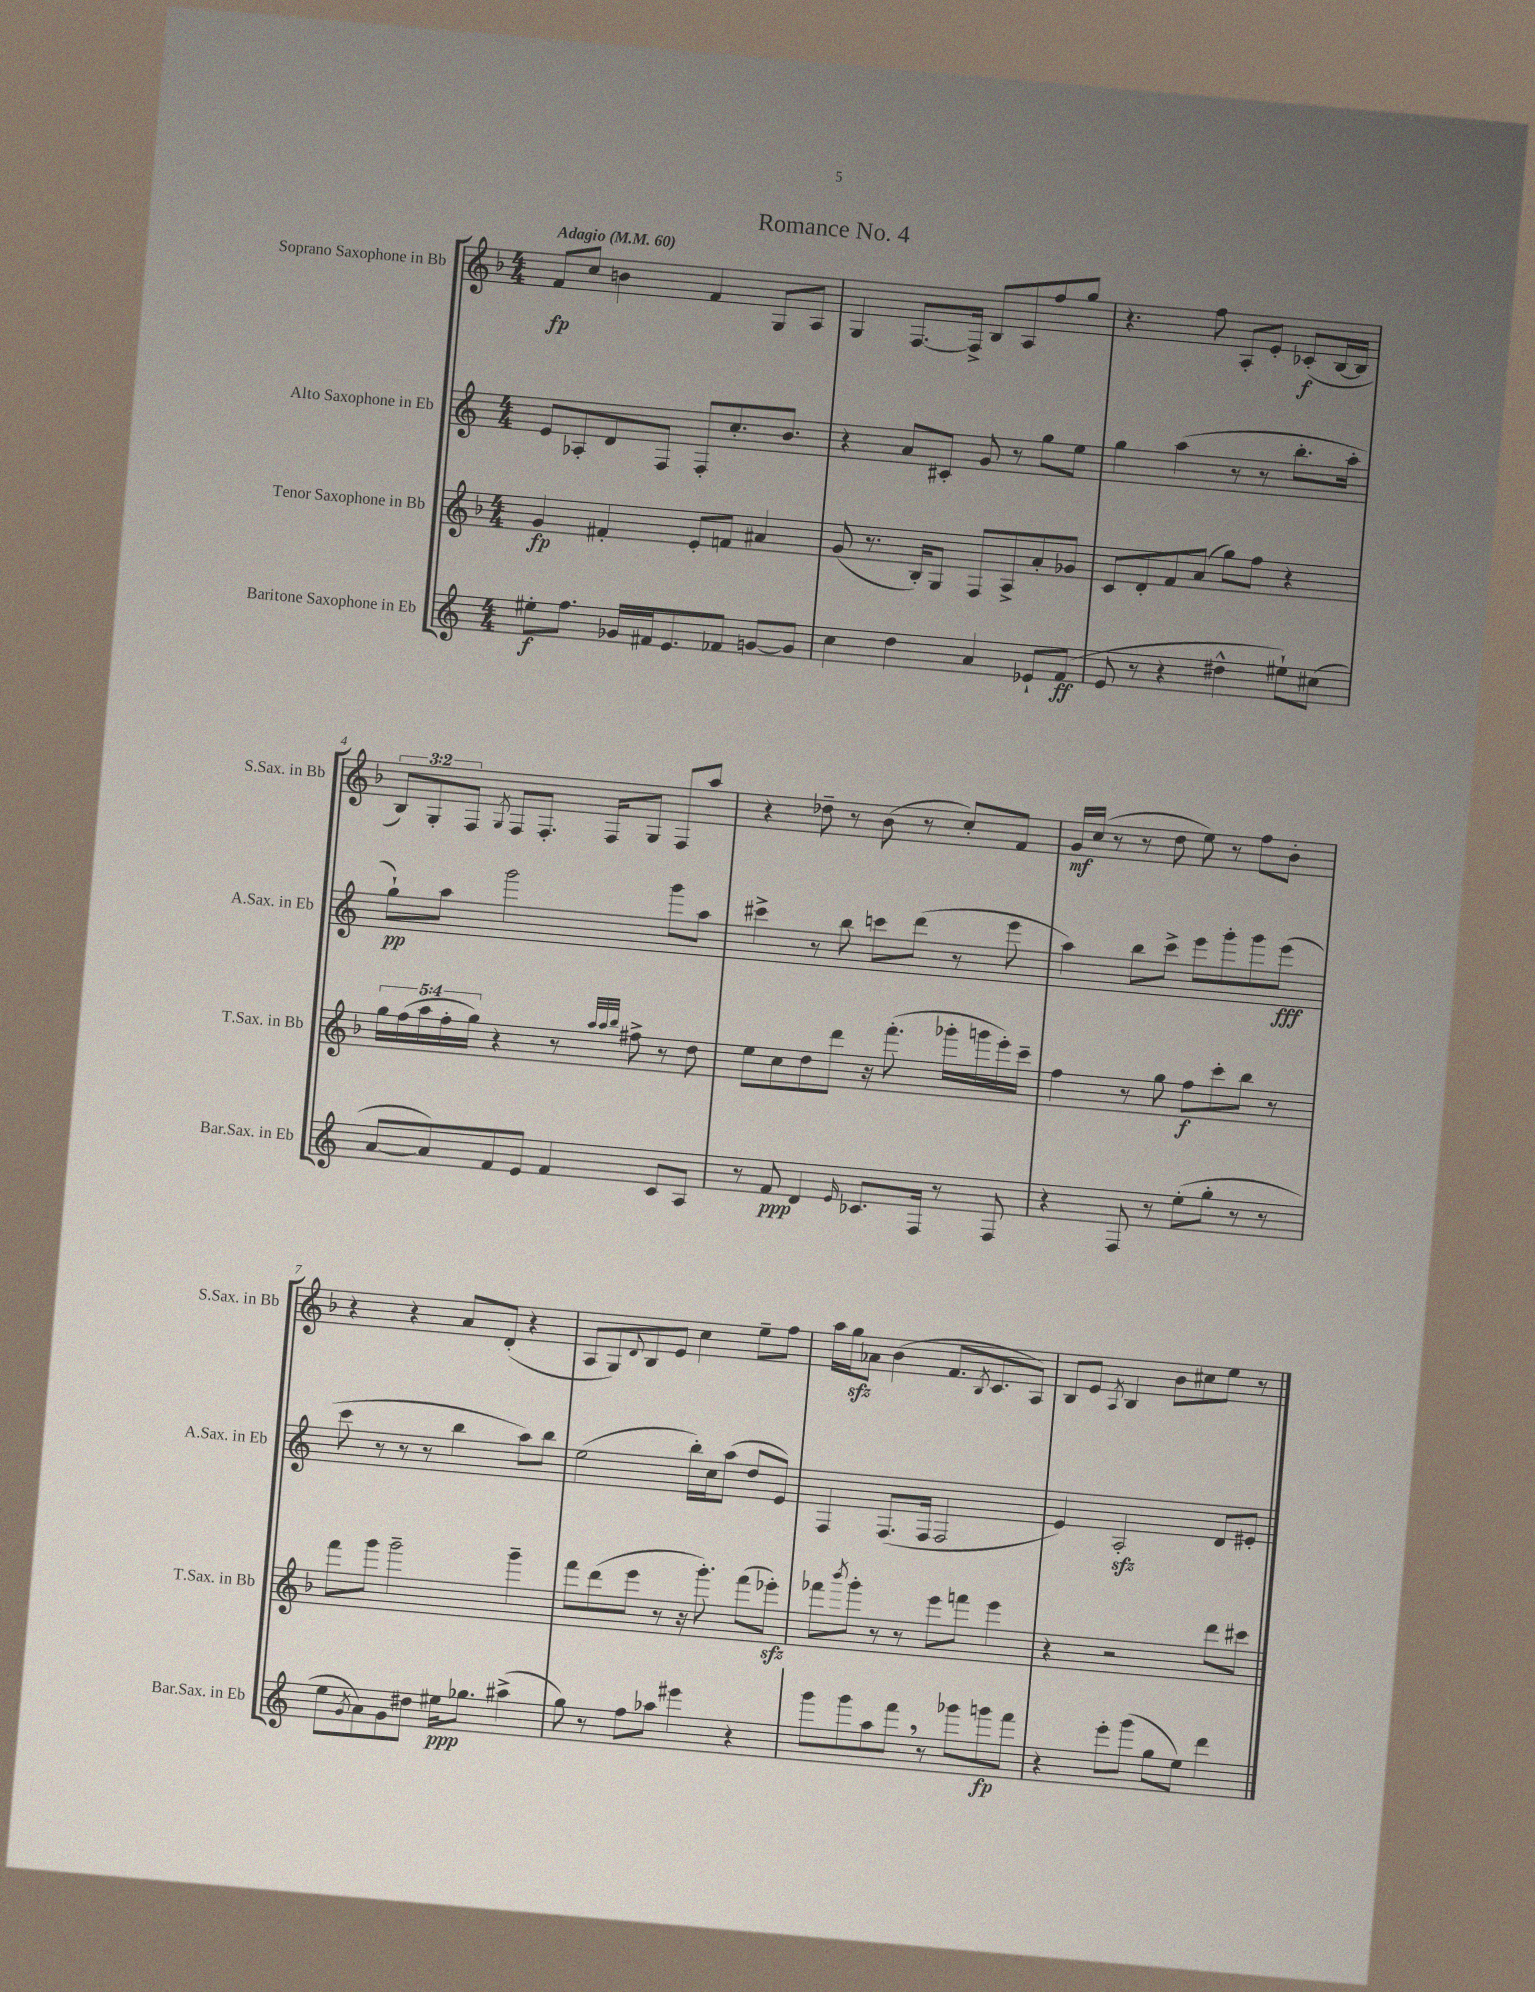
\header { title = "Romance No. 4" }
<<
\new StaffGroup <<
\new Staff = "s0" \with { instrumentName = "Soprano Saxophone in Bb" shortInstrumentName = "S.Sax. in Bb" } {
    \clef treble \key f \major \numericTimeSignature \time 4/4 \override Staff.TupletNumber.text = #tuplet-number::calc-fraction-text \tempo "Adagio" 4 = 60
    f'8\fp c''8 b'4 f'4 g8 a8 |
    g4 f8.~ f16-> bes8 a8 f''8 g''8 |
    r4. f''8 a8-. e'8-. ces'8-.\f( bes16~ bes16 |
    \tuplet 3/2 { bes8) g8-. f8 } \acciaccatura { g8 } f8 f8.-. f16 g8 f8 a''8 |
    r4 des''8-- r8 bes'8( r8 c''8-.) f'8 |
    g'16\mf c''16( r8 r8 d''8 e''8) r8 f''8 bes'8-. |
    r4 r4 a'8 d'8-.( r4 |
    a8 g8) \appoggiatura { d'8 } bes8 e'8 c''4 e''8-- f''8 |
    a''16 g''16\sfz aes'8 bes'4( f'8. \acciaccatura { bes8 } c'8. a8) |
    bes8 e'8 \acciaccatura { a8 } bes4 bes'8 cis''8 e''8 r8 \bar "|." |
}
\new Staff = "s1" \with { instrumentName = "Alto Saxophone in Eb" shortInstrumentName = "A.Sax. in Eb" } {
    \clef treble \key c \major \numericTimeSignature \time 4/4
    e'8 aes8-. d'8 f8 f8-. c''8.-. b'8. |
    r4 a'8 cis'8-. g'8 r8 g''8 e''8 |
    g''4 a''4( r8 r8 b''8.-. a''16-. |
    g''8-!\pp) a''8 g'''2 g'''8 a''8 |
    cis'''4-> r8 b''8 c'''8 d'''8( r8 e'''8 |
    a''4) b''8 c'''8-> e'''8 g'''8-. g'''8 e'''8\fff( |
    c'''8 r8 r8 r8 b''4 a''8) b''8 |
    e''2( b''16-.) c''16 a''8( d''8 e'8) |
    f4 f8.( f16 f2 |
    e'4) a2-.\sfz d'8 eis'8-. \bar "|." |
}
\new Staff = "s2" \with { instrumentName = "Tenor Saxophone in Bb" shortInstrumentName = "T.Sax. in Bb" } {
    \clef treble \key f \major \numericTimeSignature \time 4/4 \override Staff.TupletNumber.text = #tuplet-number::calc-fraction-text
    g'4\fp fis'4-. e'8-. f'8 ais'4 |
    g'8( r8. bes16-.) g8 f8 a8-> a'8-. ges'8 |
    c'8 d'8-. f'8 a'8( g''8) f''8 r4 |
    \tuplet 5/4 { g''16 f''16( a''16 f''16-. g''16) } r4 r8 \grace { a''32 a''32 bes''32 } fis''8-> r8 d''8 |
    e''8 c''8 d''8 d'''8 r16 f'''8.-.( ges'''16-. g'''16 e'''16-.) c'''16-- |
    f''4 r8 g''8 f''8\f c'''8-. bes''8 r8 |
    f'''8 g'''8 g'''2-- g'''4-- |
    f'''8 d'''8( e'''8 r8 r16 g'''8.-.) f'''8( ees'''8-.\sfz) |
    fes'''8 \acciaccatura { bes'''8 } g'''8-. r8 r8 e'''8 f'''8 e'''4 |
    r4 r2 d'''8 cis'''8 \bar "|." |
}
\new Staff = "s3" \with { instrumentName = "Baritone Saxophone in Eb" shortInstrumentName = "Bar.Sax. in Eb" } {
    \clef treble \key c \major \numericTimeSignature \time 4/4
    eis''8-.\f f''8. ges'16 fis'16 e'8. fes'8 g'8~ g'8 |
    c''4 d''4 a'4 ees'8-! f'8\ff( |
    e'8 r8 r4 dis''4-^ eis''8-!) cis''8( |
    a'8~ a'8) f'8 e'8 f'4 c'8 a8 |
    r8 f'8\ppp d'4 \grace { e'16 } ces'8. f16 r8 f8 |
    r4 f8 r8 e''8-.( g''8-. r8 r8 |
    e''8 \acciaccatura { g'8 } a'8) g'8 dis''8 eis''16\ppp ges''8. ais''4->( |
    g''8) r8 f''8 aes''8 eis'''4 r4 |
    g'''8 g'''8 a''8 f'''8 \breathe r8 ges'''8 g'''8\fp f'''8 |
    r4 e'''8-. g'''8( g''8 e''8) d'''4 \bar "|." |
}
>>
>>
